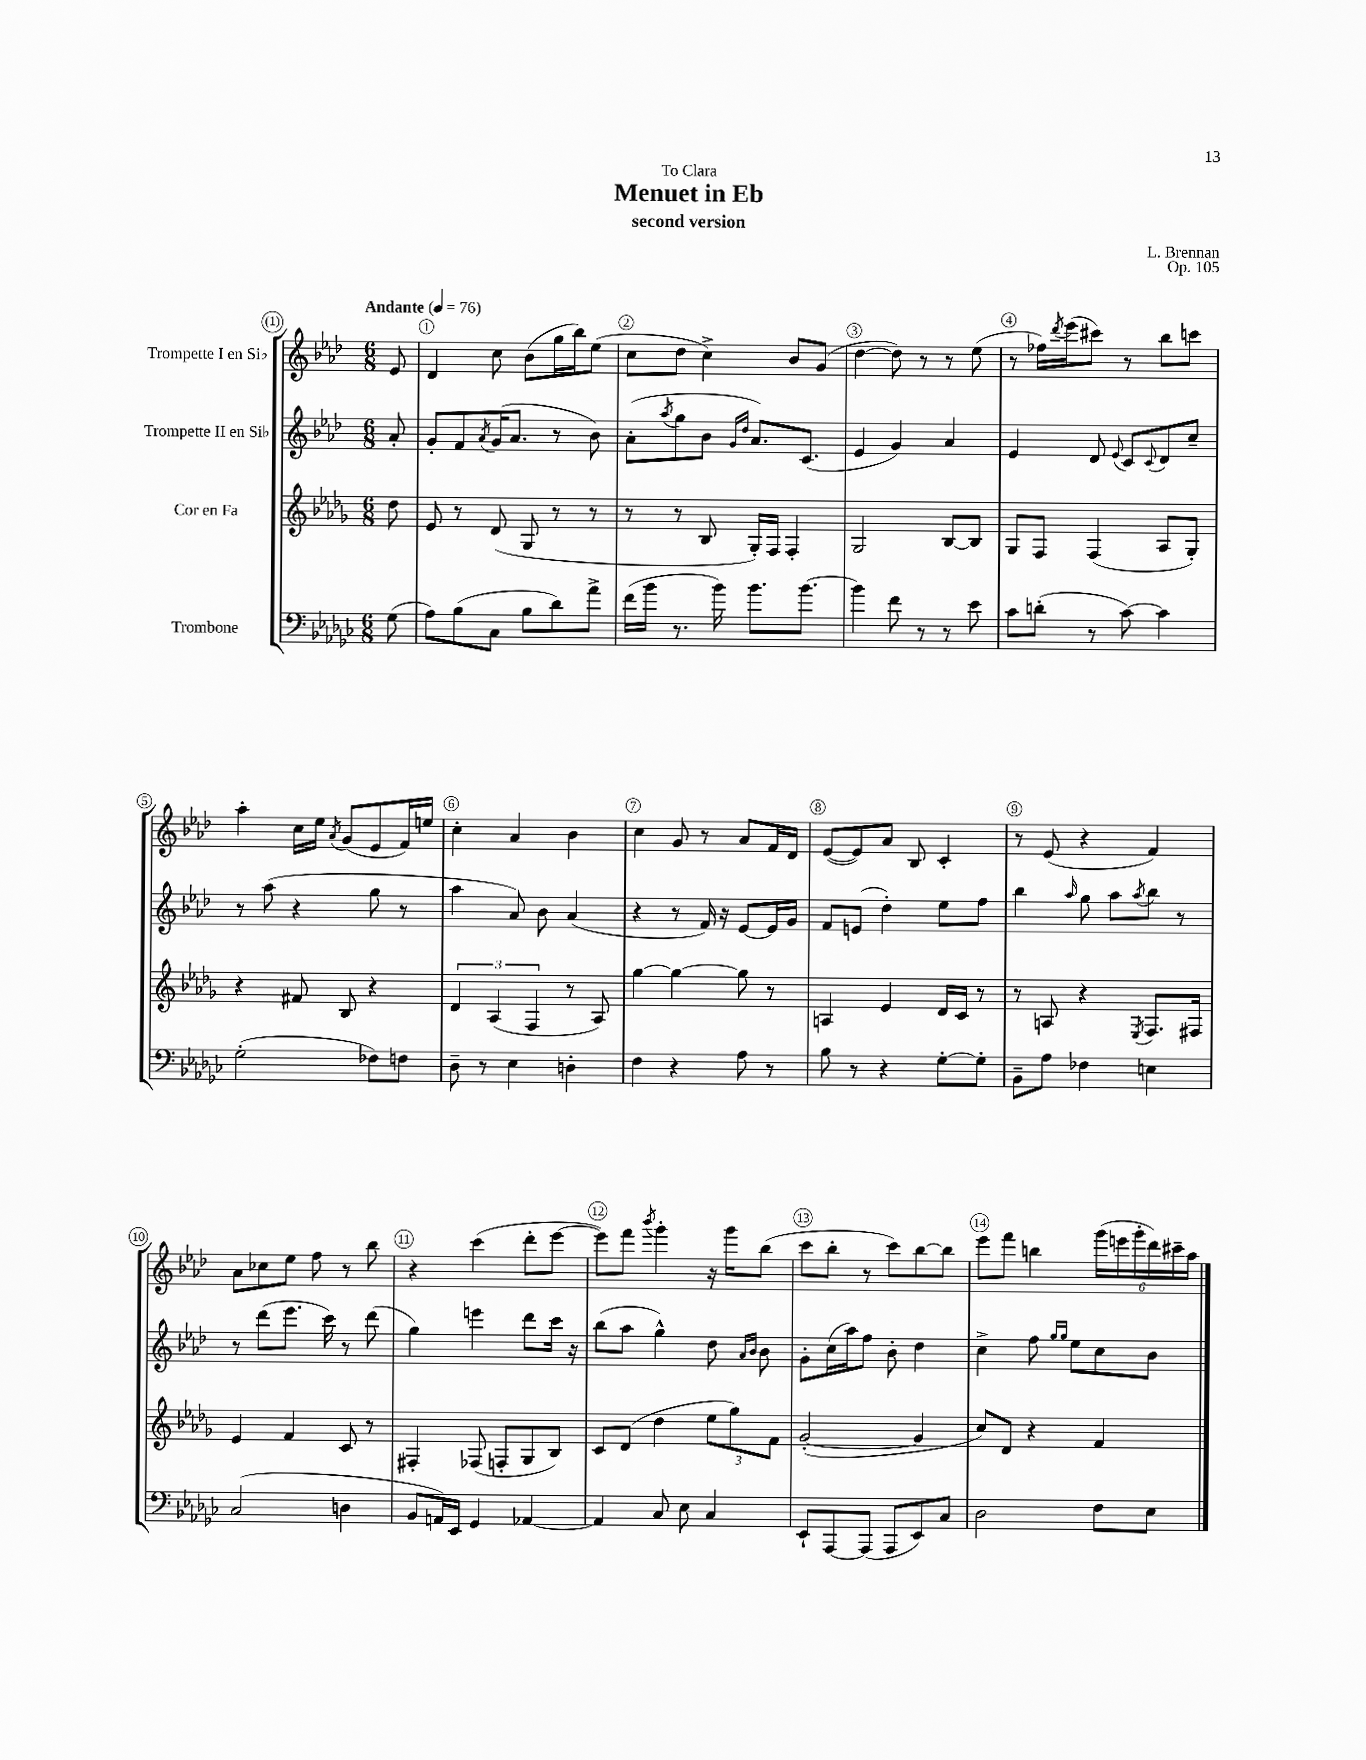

**kern	**kern	**kern	**kern
*part4	*part3	*part2	*part1
*staff4	*staff3	*staff2	*staff1
*I"Trombone	*I"Cor en Fa	*I"Trompette II en Si♭	*I"Trompette I en Si♭
*clefF4	*clefG2	*clefG2	*clefG2
*k[b-e-a-d-g-c-]	*k[b-e-a-d-g-]	*k[b-e-a-d-]	*k[b-e-a-d-]
*M6/8	*M6/8	*M6/8	*M6/8
*MM76	*MM76	*MM76	*MM76
=	=	=	=
!	!	!	!LO:TX:a:B:t=Andante
(8G-\	8dd-\	8a-'/	8e-/
=1	=1	=1	=1
8A-\L)	8e-/	8g'/L	4d-/
(8B-\	8r	8f/	.
.	.	8qa-/	.
8C-\J	(8d-/	(16g/K	8cc\
.	.	8.a-/J	.
8B-\L	8G-/	.	(8b-\L
8d-\)	8r	8r	16gg\L
.	.	.	16bb-\J)
8a-^\J	8r	8b-\)	(8ee-\J
=2	=2	=2	=2
(16f\LL	8r	(8a-'\L	8cc\L
16b-\JJ	.	.	.
.	.	8qaa-/	.
8.r	8r	8gg\	8dd-\J
.	8B-/	8b-\J	4cc^\)
16b-\)	.	.	.
.	.	16qqg/LL	.
.	.	16qqdd-/JJ	.
8.b-\L	16G-'/LL)	8.a-/L)	.
.	16F/JJ	.	.
.	4F'/	.	8b-/L
[8.b-\J	.	(8.c/J	.
.	.	.	(8g/J
=3	=3	=3	=3
4b-\]	2G-/	4e-/	[4dd-\
8f\	.	4g/)	8dd-\])
8r	.	.	8r
8r	[8B-/L	4a-/	8r
8e-\	8B-/J]	.	(8ee-\
=4	=4	=4	=4
8c-\L	8G-/L	4e-/	8r
(8dn'\J	8F/J	.	16ff-X\LL)
.	.	.	8qddd-/
.	.	.	(16eee-\J
8r	(4F/	8d-/	8ccc#X\J)
.	.	8qqe-/	.
[8c-\)	.	8c/L	8r
.	.	8qqc/	.
4c-\]	8A-/L	8d-/	8bb-\L
.	8G-'/J)	8cc~/J	8cccn\J
!!LO:LB:g=z
=5	=5	=5	=5
(2G-'\	4r	8r	4aa-'\
.	.	(8aa-\	.
.	8f#X/	4r	16cc\LL
.	.	.	16ee-\JJ
.	.	.	8qa-/
.	8B-/	.	(8g/L
8F-X\L)	4r	8gg\	8e-/
8Fn\J	.	8r	16f/L)
.	.	.	16een/JJ
=6	=6	=6	=6
8D-~\	6d-/	4aa-\	4cc'\
8r	.	.	.
.	(6A-/	.	.
4E-\	.	8a-/)	4a-/
.	6F/	.	.
.	.	8b-\	.
4Dn'\	8r	(4a-/	4b-\
.	8A-/)	.	.
=7	=7	=7	=7
4F\	[4gg-\	4r	4cc\
4r	4gg-\_	8r	8g/
.	.	16f/)	8r
.	.	16r	.
8A-\	8gg-\]	[8e-/L	8a-/L
8r	8r	16e-/L]	16f/L
.	.	16g/JJ	16d-/JJ
=8	=8	=8	=8
8B-\	4An/	8f/L	([8e-/L
8r	.	(8en/J	8e-/])
4r	4e-/	4dd-'\)	8a-/J
.	.	.	8B-/
[8G-'\L	16d-/LL	8ee-\L	4c'/
.	16c/JJ	.	.
8G-'\J]	8r	8ff\J	.
=9	=9	=9	=9
8BB-~\L	8r	4bb-\	8r
8A-\J	8An/	.	(8e-/
.	.	16qqaa-/	.
4F-X\	4r	8gg\	4r
.	.	8aa-\L	.
.	8qE-/	8qaa-/	.
4En\	8.F/L	8bb-\J	4f/)
.	.	8r	.
.	16F#X/Jk	.	.
!!LO:LB:g=z
=10	=10	=10	=10
(2C-/	4e-/	8r	8a-\L
.	.	(8ddd-\L	8cc-X\
.	4f/	8.eee-\J	8ee-\J
.	.	.	8ff\
.	.	16ccc\)	.
4Dn\	8c/	8r	8r
.	8r	(8ddd-\	8bb-\
=11	=11	=11	=11
8BB-/L	4F#X'/	4gg\)	4r
16AAn/L)	.	.	.
16EE-/JJ	.	.	.
4GG-/	(8F-X/	4eeen\	(4ccc\
.	8Fn'/L	.	.
[4AA-X/	8G-/	8ddd-\L	8ddd-'\L
.	8B-/J)	16ccc\Jk	[8eee-\J
.	.	16r	.
=12	=12	=12	=12
4AA-/]	8c/L	(8bb-\L	8eee-\L])
.	(8d-/J	8aa-\J	8fff\J
.	.	.	8qbbb-/
8C-/	4dd-\	4gg^^\)	4ggg'\
8E-\	.	.	.
4C-/	12ee-\L	8dd-\	16r
.	.	.	16ggg\KL
.	12gg-\)	.	.
.	.	16qqa-/LL	.
.	.	16qqb-/JJ	.
.	.	8b-\	(8bb-\J
.	12f\J	.	.
=13	=13	=13	=13
8EE-`/L	([2g-'/	8g'\L	8ccc\L
[8AAA-/	.	(16cc\L	8bb-'\J
.	.	16aa-\J)	.
(8AAA-/J]	.	8ff\J	8r
8AAA-/L	.	8b-'\	8ccc\L)
8EE-/)	4g-/]	4dd-\	[8bb-\
8C-/J	.	.	8bb-\J]
=14	=14	=14	=14
2D-\	8cc/L)	4cc^\	8eee-\L
.	8d-/J	.	8fff\J
.	4r	8ff\	4bbn\
.	.	16qqgg/LL	.
.	.	16qqgg/JJ	.
.	.	8ee-\L	.
8F\L	4f/	8cc\	(24ggg\LL
.	.	.	24eeen\
.	.	.	24ggg'\
8E-\J	.	8b-\J	24ddd-\)
.	.	.	24ccc#X~\
.	.	.	24aa-\JJ
==	==	==	==
*-	*-	*-	*-
